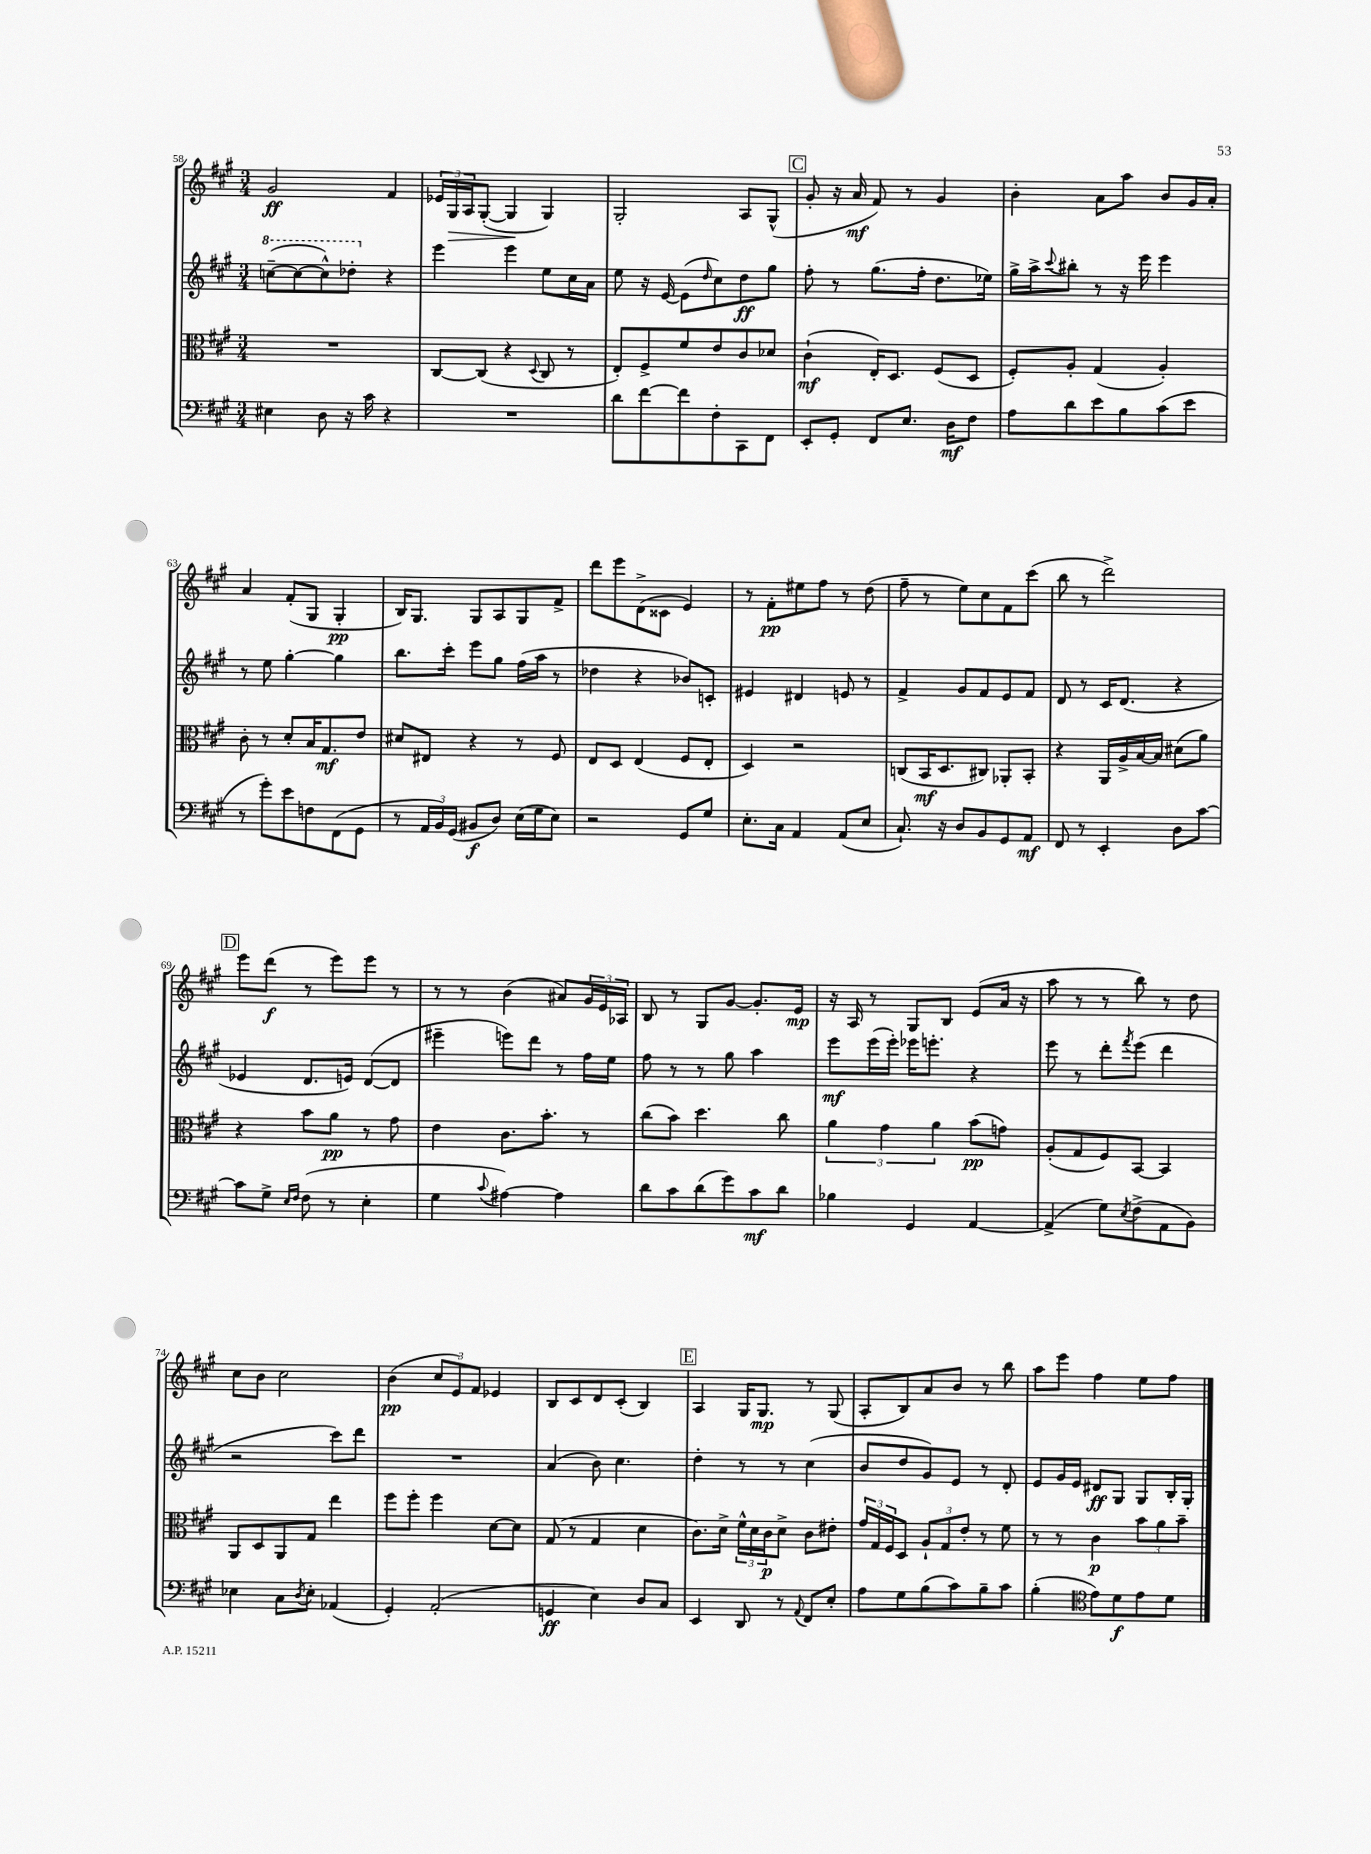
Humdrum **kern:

**kern	**kern	**kern	**kern
*staff4	*staff3	*staff2	*staff1
*clefF4	*clefC3	*clefG2	*clefG2
*k[f#c#g#]	*k[f#c#g#]	*k[f#c#g#]	*k[f#c#g#]
*M3/4	*M3/4	*M3/4	*M3/4
4E#	2.r	([8ccc~	2g#
.	.	8ccc_	.
8D	.	8ccc^^])	.
16r	.	8ddd-'	.
16c#	.	.	.
4r	.	4r	4f#
=	=	=	=
2.r	[8C#	4eee	24e-
.	.	.	24G#
.	.	.	24A
.	(8C#]	.	([8G#'
.	4r	4eee	4G#]
.	8qqD	.	.
.	8C#	8ee	4G#)
.	8r	16cc#	.
.	.	16a	.
=	=	=	=
8d	8E')	8ee	2G#'
[8f#	8F#^	16r	.
.	.	[16e	.
8f#]	8f#	(8e]	.
.	.	16qqdd	.
8F#'	8e	8cc#)	.
8CC#	8c#	8dd	8A
8FF#	8d-	8gg#	(8G#^^
=	=	=	=
8EE'	(4c#`	8ff#'	8g#'
8GG#'	.	8r	16r
.	.	.	16a
8FF#	16E')	(8.gg#	8f#)
.	8.D	.	.
8.E	.	.	8r
.	.	16ff#'	.
.	(8F#	8.dd	4g#
16D	.	.	.
8F#	8D	.	.
.	.	16ee-)	.
=	=	=	=
8A	8F#')	16gg#^	4b'
.	.	16aa^	.
.	.	8qqccc#	.
8d	8A'	8bb#'	.
8e	(4G#	8r	8a
8B	.	16r	8aa
.	.	16eee	.
(8c#	4A')	4eee	8b
8e	.	.	16g#
.	.	.	16a'
=	=	=	=
8r	8c#'	8r	4a
8g#')	8r	8ee	.
8e	8d'	[4gg#'	(8f#'
8F	16B	.	8G#
.	8.G#	.	.
(8FF#	.	4gg#]	4G#'
8GG#	8e	.	.
=	=	=	=
8r	8d#	8.bb	16B)
.	.	.	8.G#
24AA	8E#	.	.
24BB)	.	.	.
.	.	16ccc#'	.
(24GG#	.	.	.
8BB#	4r	8eee	8G#
8D)	.	8gg#	8A
(16E	8r	(16ff#	8G#
16G#	.	16aa	.
8E)	8F#	8r	8f#^
=	=	=	=
2r	8E	4dd-	8ddd
.	8D	.	8eee
.	(4E	4r	(8d^
.	.	.	8c##
8GG#	8F#	8b-)	4e)
8G#	8E'	8c'	.
=	=	=	=
8.E'	4D)	4e#	8r
.	.	.	8f#'
16C#	.	.	.
4AA	2r	4d#	8ee#
.	.	.	8ff#
(8AA	.	8e	8r
8E	.	8r	(8dd
=	=	=	=
8.C#`)	(8C	4f#^	8ff#~
.	16BB	.	8r
16r	8.D	.	.
8D	.	8g#	8ee)
8BB	8C#)	8f#	8cc#
8GG#	8AA-'	8e	8f#
8AA	8BB'	8f#	(8ccc#
=	=	=	=
8FF#	4r	8d	8bb
8r	.	8r	8r
4EE'	16AA	16c#	2ddd^)
.	16A^	(8.d	.
.	[16B	.	.
.	16B]	.	.
8D	(8d#	4r	.
[8c#	8a)	.	.
=	=	=	=
8c#]	4r	4e-	8eee
8G#^	.	.	(8ddd
16qqE	.	.	.
16qqF#	.	.	.
(8F#	8b	8.d	8r
8r	8a	.	8eee)
.	.	16e)	.
4E'	8r	([8d	8eee
.	8g#	8d]	8r
=	=	=	=
4G#	4e	4eee#~	8r
.	.	.	8r
8qqc#	.	.	.
[4A#)	8.c#	8eee)	(4b
.	.	8ddd	.
.	8.b'	.	.
4A#]	.	8r	8a#)
.	8r	16ff#	24g#
.	.	.	24e
.	.	16ee	.
.	.	.	24A-
=	=	=	=
8d	(8cc#	8ff#	8B
8c#	8b)	8r	8r
(8d	4.dd	8r	8G#
8g#)	.	8gg#	[8g#
8c#	.	4aa	8.g#']
8d	8cc#	.	.
.	.	.	16e
=	=	=	=
4B-	6a	8eee	16r
.	.	.	16A
.	.	(16eee	8r
.	6g#	.	.
.	.	16eee')	.
4GG#	.	16eee-	8G#
.	.	8.eee'	.
.	6a	.	.
.	.	.	8B
[4AA	(8b	4r	(8e
.	8g)	.	16a
.	.	.	16r
=	=	=	=
(4AA^]	(8A'	8eee	8aa
.	8G#	8r	8r
8G#)	8F#)	8ddd'	8r
8qE	.	8qfff#	.
(8F#^	[8BB	(8eee	8bb)
8AA	4BB]	4ddd	8r
8BB)	.	.	8dd
=	=	=	=
4E-	8AA	2r	8cc#
.	8D	.	8b
8C#	8AA	.	2cc#
8qD	.	.	.
8E-'	8G#	.	.
(4AA-	4ee	8ccc#)	.
.	.	8ddd	.
=	=	=	=
4GG#')	8ff#	2.r	(4b
.	8ff#'	.	.
(2AA'	4ff#	.	12cc#
.	.	.	12e)
.	.	.	12f#
.	[8d	.	4e-
.	8d]	.	.
=	=	=	=
4GG	(8G#	(4a	8B
.	8r	.	8c#
4E)	4G#	8b)	8d
.	.	4.cc#	(8c#'
8D	4d	.	4B)
8C#	.	.	.
=	=	=	=
4EE	8.c#)	4dd'	4A
.	16d^	.	.
8DD	24f#^^	8r	16G#
.	24d	.	.
.	.	.	8.G#
.	24c#	.	.
8r	8d^	8r	.
8qqAA	.	.	.
8FF#	8c#	(4cc#	8r
8E'	8e#'	.	(8G#
=	=	=	=
8A	24g#	8b	8A'
.	24G#	.	.
.	24F#	.	.
8G#	8D	8dd	8B)
(8B	12A`	8g#)	8a
.	12G#	.	.
8c#)	.	8e	8b
.	12e'	.	.
8B~	8r	8r	8r
8c#	8f#	8d'	8bb
=	=	=	=
(4B'	8r	8e	8aa
.	8r	16g#	8eee
.	.	16e	.
*clefC4	*	*	*
8e)	4c#	8d#	4ff#
8d	.	8G#	.
8e	12b	8G#	8ee
.	12a	.	.
8d	.	16B'	8ff#
.	12b~	.	.
.	.	16G#'	.
==	==	==	==
*-	*-	*-	*-
